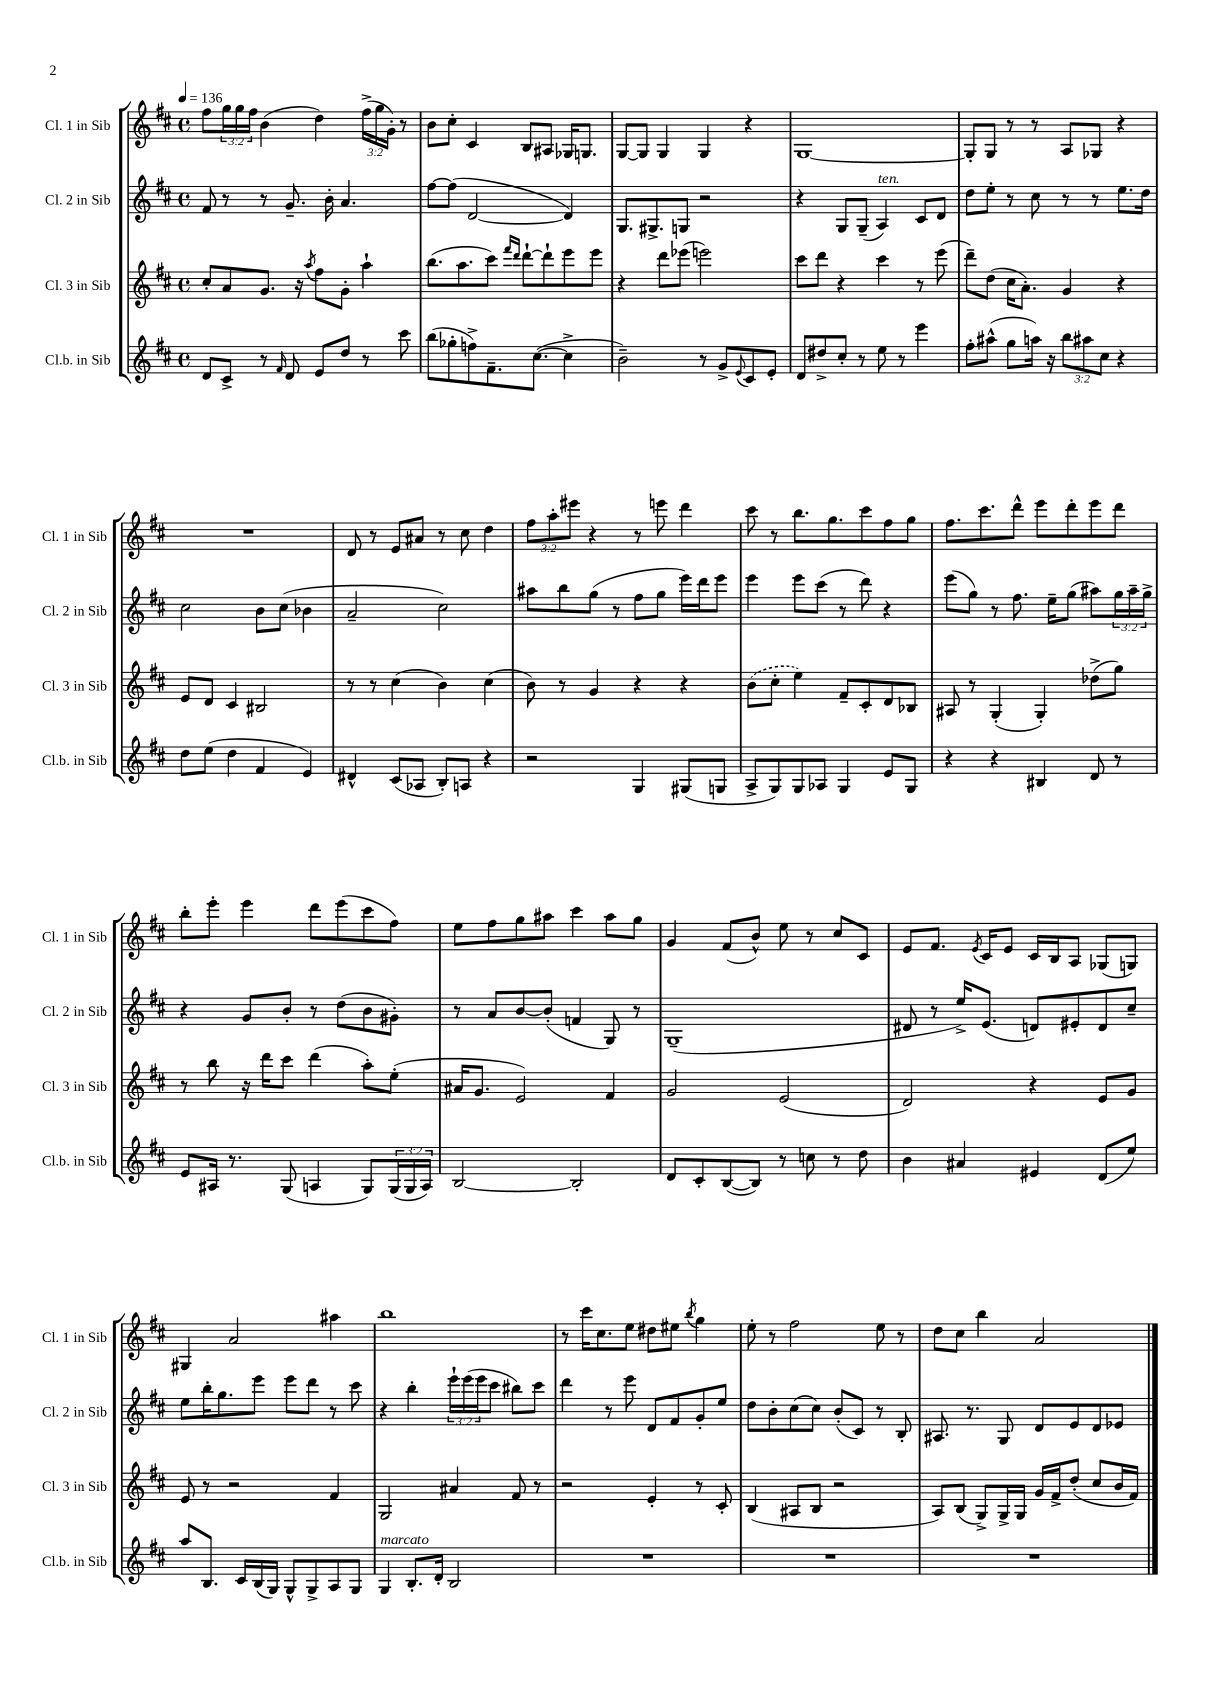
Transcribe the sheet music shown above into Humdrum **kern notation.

**kern	**kern	**kern	**kern
*staff4	*staff3	*staff2	*staff1
*clefG2	*clefG2	*clefG2	*clefG2
*k[f#c#]	*k[f#c#]	*k[f#c#]	*k[f#c#]
*M4/4	*M4/4	*M4/4	*M4/4
*met(c)	*met(c)	*met(c)	*met(c)
*MM136	*MM136	*MM136	*MM136
8d	8cc#'	8f#	8ff#
8c#^	8a	8r	24gg
.	.	.	24gg
.	.	.	24ff#
8r	8.g	8r	(4b
16qqf#	.	.	.
8d	.	8.g~	.
.	16r	.	.
.	8qaa	.	.
8e	8ff#	.	4dd)
.	.	16b'	.
8dd	8g'	4.a	.
8r	4aa`	.	(24ff#^
.	.	.	24gg
.	.	.	24g')
8ccc#	.	.	8r
=	=	=	=
(8bb	(8.bb	[8ff#	8b
8gg-'	.	(8ff#]	8cc#'
.	8.aa	.	.
8ff^)	.	[2d	4c#
8.f#~	8ccc#)	.	.
.	16qqfff#	.	.
.	16qqddd	.	.
.	[8ddd`	.	8B
([8.cc#	.	.	.
.	8ddd`]	.	8A#
4cc#^]	8eee	4d])	16G-
.	.	.	8.G
.	8eee	.	.
=	=	=	=
2b~)	4r	8.G	[8G
.	.	.	8G]
.	.	8.G#^	.
.	8ddd	.	4G
.	(8eee-	8G	.
8r	2eee)	2r	4G
8g^	.	.	.
8qqe	.	.	.
8c#	.	.	4r
8e'	.	.	.
=	=	=	=
8d	8ccc#	4r	[1G
8dd#^	8ddd	.	.
8cc#'	4r	8G	.
8r	.	(8G~	.
8ee	4ccc#	4A)	.
8r	.	.	.
4eee	8r	8c#	.
.	(8eee	8d	.
=	=	=	=
8ff#'	8ddd~)	8dd	8G']
(8aa#^^	(8dd	8ee'	8G
8gg	16cc#	8r	8r
.	8.a')	.	.
16aa)	.	8cc#	8r
16r	.	.	.
12bb	4g	8r	8A
12aa#	.	.	.
.	.	8r	8G-
12cc#	.	.	.
4r	4r	8.ee	4r
.	.	16dd	.
=	=	=	=
8dd	8e	2cc#	1r
(8ee	8d	.	.
4dd	4c#	.	.
4f#	2B#	8b	.
.	.	(8cc#	.
4e)	.	4b-	.
=	=	=	=
4d#^^	8r	2a~	8d
.	8r	.	8r
(8c#	(4cc#	.	8e
8A-	.	.	8a#
8B')	4b)	2cc#)	8r
8A	.	.	8cc#
4r	(4cc#	.	4dd
=	=	=	=
2r	8b)	8aa#	12ff#
.	.	.	12aa'
.	8r	8bb	.
.	.	.	12eee#
.	4g	(8gg	4r
.	.	8r	.
4G	4r	8ff#	8r
.	.	8gg	8eee
(8G#	4r	16eee)	4ddd
.	.	16ddd	.
8G	.	8eee	.
=	=	=	=
8A^	(8b	4eee	8ccc#
8G)	8cc#'	.	8r
8G	4ee)	8eee	8.bb
8A-	.	(8ccc#	.
.	.	.	8.gg
4G	8f#~	8r	.
.	8c#'	8ddd)	8ccc#
8e	8d	4r	8ff#
8G	8B-	.	8gg
=	=	=	=
4r	8A#	(8eee	8.ff#
.	8r	8gg)	.
.	.	.	8.ccc#
4r	(4G'	8r	.
.	.	8.ff#	8ddd^^
4B#	4G')	.	8eee
.	.	16ee~	.
.	.	(8gg	8ddd'
8d	(8dd-^	8aa#)	8eee
8r	8gg)	24gg	8ddd
.	.	24aa#~	.
.	.	24gg^	.
=	=	=	=
8e	8r	4r	8bb'
16A#	8bb	.	8eee'
8.r	.	.	.
.	16r	8g	4eee
.	16ddd	.	.
(8G	8ccc#	8b'	.
4A	(4ddd	8r	8ddd
.	.	(8dd	(8eee
8G)	8aa')	8b	8ccc#
(24G	(8ee'	8g#')	8ff#)
24G	.	.	.
24A)	.	.	.
=	=	=	=
[2B	16a#	8r	8ee
.	8.g	.	.
.	.	8a	8ff#
.	2e)	[8b	8gg
.	.	(8b']	8aa#
2B']	.	4f	4ccc#
.	4f#	8G)	8aa#
.	.	8r	8gg
=	=	=	=
8d	2g	(1G~	4g
8c#'	.	.	.
([8B	.	.	(8f#
8B])	.	.	8b^^)
8r	(2e	.	8ee
8cc	.	.	8r
8r	.	.	8cc#
8dd	.	.	8c#
=	=	=	=
4b	2d)	8d#	8e
.	.	8r	8.f#
4a#	.	16ee^)	.
.	.	.	8qe
.	.	(8.e	16c#
.	.	.	8e
4e#	4r	8d)	16c#
.	.	.	16B
.	.	8e#'	8A
(8d	8e	8d	(8G-
8ee)	8g	8cc#~	8G)
=	=	=	=
8aa	8e	8ee	4G#
8.B	8r	16bb'	.
.	.	8.gg	.
.	2r	.	2a
16c#	.	.	.
(16B	.	8eee	.
16G)	.	.	.
8G^^	.	8eee	.
8G^	.	8ddd	.
8A	4f#	8r	4aa#
8G	.	8ccc#	.
=	=	=	=
4G	2G	4r	1bb
8.B'	.	4bb'	.
16d'	.	.	.
2B	4a#	24eee`	.
.	.	(24eee	.
.	.	24eee	.
.	.	8ccc#	.
.	8f#	8bb#)	.
.	8r	8ccc#	.
=	=	=	=
1r	2r	4ddd	8r
.	.	.	16ccc#
.	.	.	8.cc#
.	.	8r	.
.	.	8eee	8ee
.	4e'	8d	8dd#
.	.	8f#	8ee#
.	.	.	8qbb
.	8r	8g'	4gg
.	8c#'	8ee	.
=	=	=	=
1r	(4B	8dd	8ee'
.	.	8b'	8r
.	8A#	(8cc#	2ff#
.	8B	8cc#)	.
.	2r	(8b'	.
.	.	8c#)	.
.	.	8r	8ee
.	.	8B'	8r
=	=	=	=
1r	8A)	8.A#	8dd
.	(8B	.	8cc#
.	.	8.r	.
.	8G^)	.	4bb
.	16G^	8G	.
.	16G	.	.
.	16g	8d	2a
.	16f#^	.	.
.	(8dd'	8e	.
.	8cc#	8d	.
.	16b	8e-	.
.	16f#)	.	.
==	==	==	==
*-	*-	*-	*-
